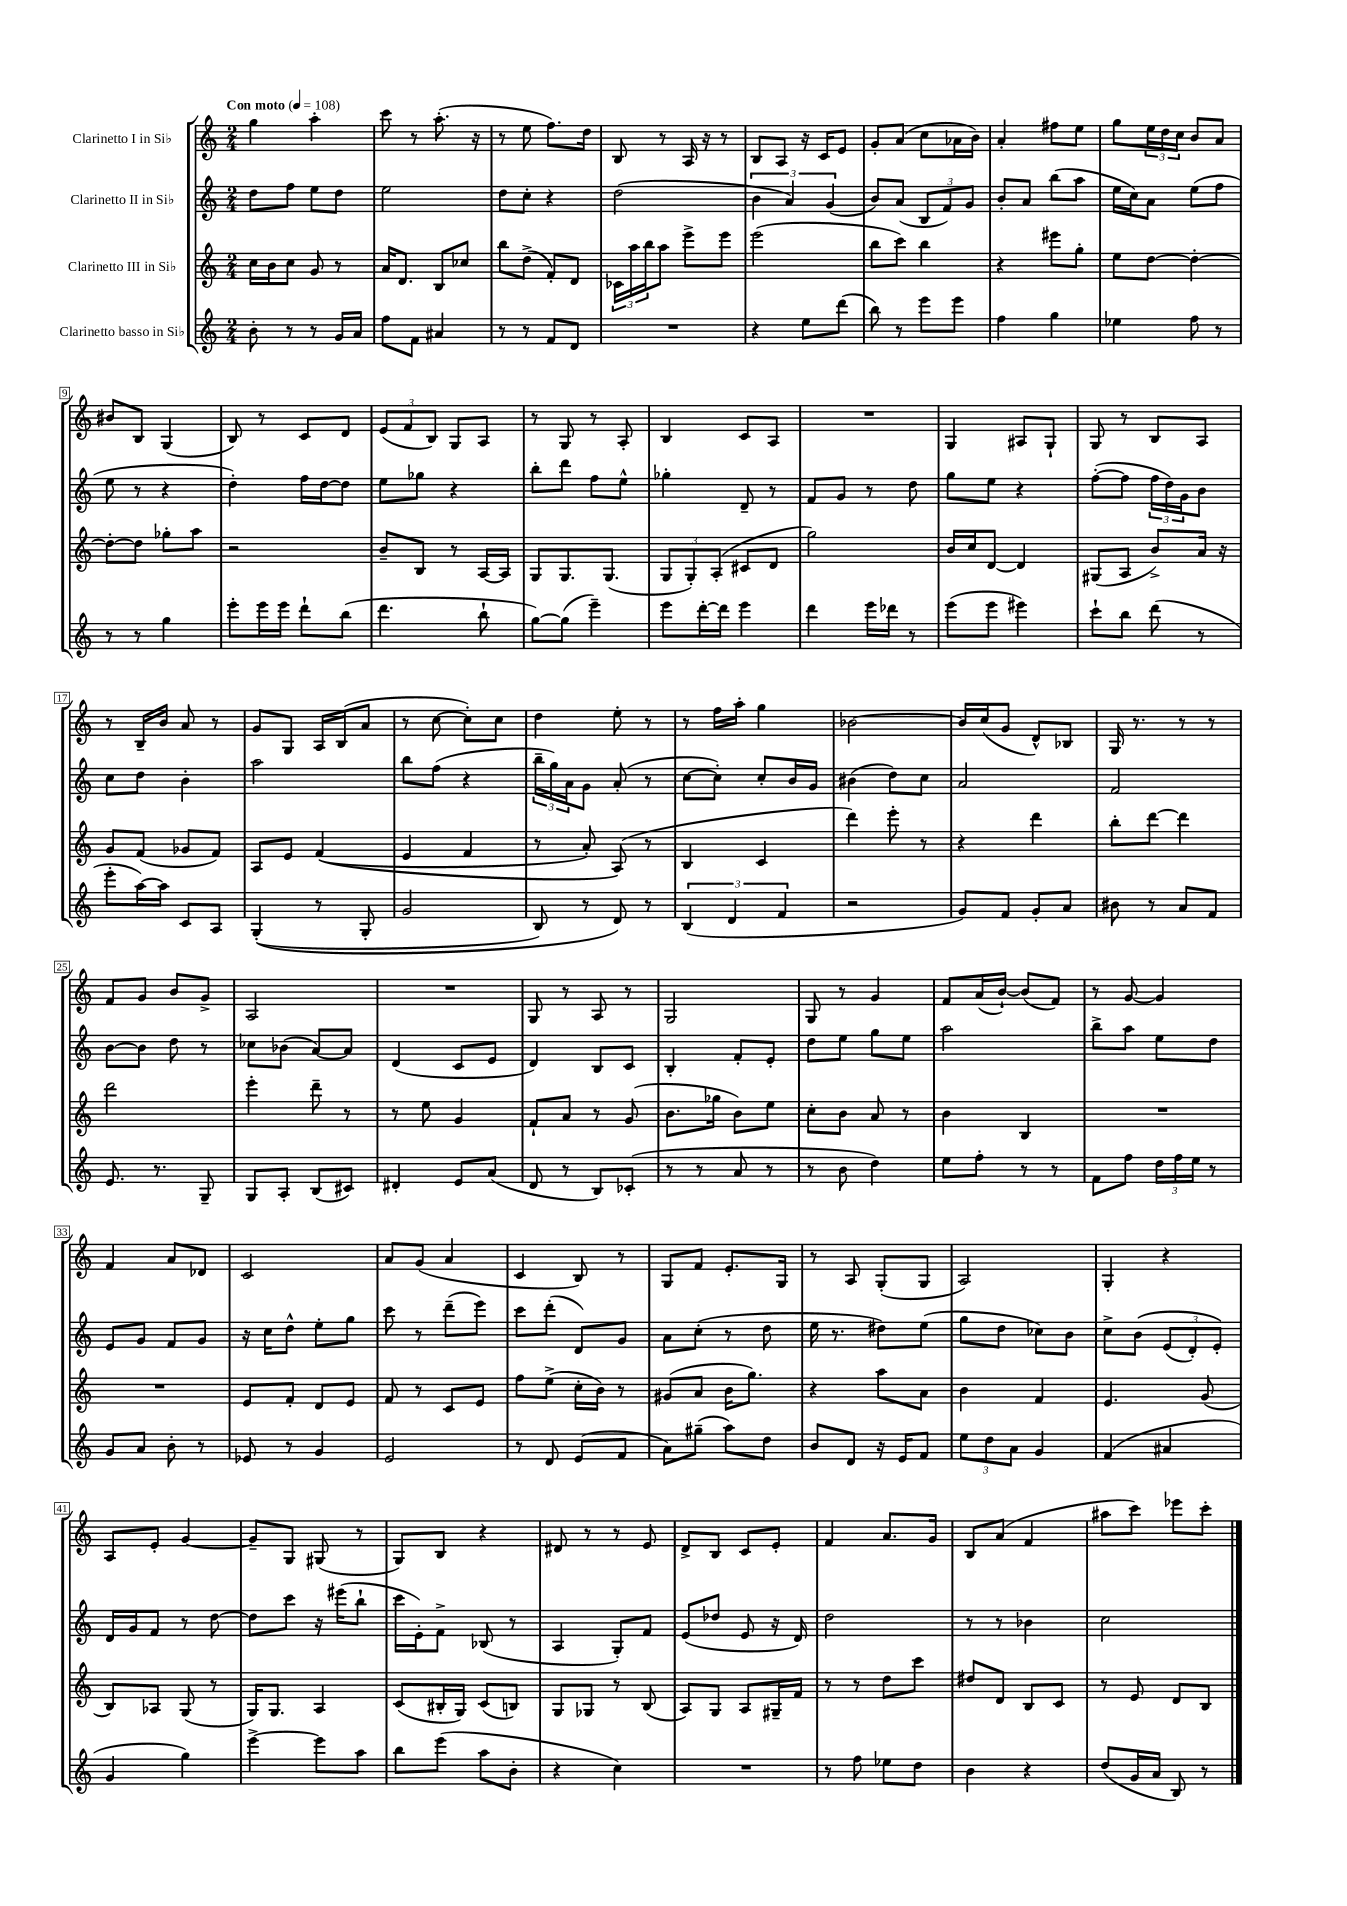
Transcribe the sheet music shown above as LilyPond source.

<<
\new StaffGroup <<
\new Staff = "s0" \with { instrumentName = "Clarinetto I in Sib" } {
    \clef treble \key c \major \numericTimeSignature \time 2/4 \tempo "Con moto" 4 = 108
    g''4 a''4-. |
    c'''8 r8 a''8.-.( r16 |
    r8 e''8 f''8.) d''16 |
    b8 r8 a16 r16 r8 |
    b8 a8 r16 c'16 e'8 |
    g'8-. a'8( c''8 aes'16 b'16) |
    a'4-. fis''8 e''8 |
    g''8 \tuplet 3/2 { e''16 d''16 c''16 } b'8 a'8 |
    bis'8 b8 g4( |
    b8) r8 c'8 d'8 |
    \tuplet 3/2 { e'8( f'8 b8) } g8 a8 |
    r8 g8 r8 a8-. |
    b4 c'8 a8 |
    R2 |
    g4 ais8 g8-! |
    g8 r8 b8 a8 |
    r8 b16-- b'16 a'8 r8 |
    g'8 g8 a16 b16( a'8 |
    r8 c''8~ c''8-.) c''8 |
    d''4 e''8-. r8 |
    r8 f''16 a''16-. g''4 |
    bes'2~ |
    bes'16 c''16( g'8 d'8-^) bes8 |
    g16 r8. r8 r8 |
    f'8 g'8 b'8 g'8-> |
    a2 |
    R2 |
    g8 r8 a8 r8 |
    g2 |
    g8 r8 g'4 |
    f'8 a'16( b'16~-!) b'8( f'8) |
    r8 g'8~ g'4 |
    f'4 a'8 des'8 |
    c'2 |
    a'8 g'8( a'4 |
    c'4 b8) r8 |
    g8 f'8 e'8.-. g16 |
    r8 a8 g8-.( g8 |
    a2) |
    g4-. r4 |
    a8 e'8-. g'4~ |
    g'8-- g8 gis8( r8 |
    g8) b8 r4 |
    dis'8 r8 r8 e'8 |
    d'8-> b8 c'8 e'8-. |
    f'4 a'8. g'16 |
    b8 a'8( f'4 |
    ais''8 c'''8) ees'''8 c'''8-. \bar "|." |
}
\new Staff = "s1" \with { instrumentName = "Clarinetto II in Sib" } {
    \clef treble \key c \major \numericTimeSignature \time 2/4
    d''8 f''8 e''8 d''8 |
    e''2 |
    d''8 c''8-. r4 |
    d''2( |
    \tuplet 3/2 { b'4 a'4) g'4( } |
    b'8) a'8( \tuplet 3/2 { b8 f'8) g'8 } |
    b'8-. a'8 b''8( a''8 |
    e''16 c''16) a'8 e''8( f''8 |
    e''8 r8 r4 |
    d''4-.) f''16 d''16~ d''8 |
    e''8 ges''8 r4 |
    b''8-. d'''8 f''8 e''8-^ |
    ges''4-. d'8-- r8 |
    f'8 g'8 r8 d''8 |
    g''8 e''8 r4 |
    f''8~-.( f''8 \tuplet 3/2 { f''16 d''16) g'16 } b'8 |
    c''8 d''8 b'4-. |
    a''2 |
    b''8 f''8( r4 |
    \tuplet 3/2 { b''16-- g''16) a'16 } g'8 a'8-.( r8 |
    c''8~ c''8-.) c''8-. b'16 g'16 |
    bis'4( d''8) c''8 |
    a'2 |
    f'2 |
    b'8~ b'8 d''8 r8 |
    ces''8 bes'8( a'8~) a'8 |
    d'4( c'8 e'8 |
    d'4) b8 c'8 |
    b4-. f'8-. e'8-. |
    d''8 e''8 g''8 e''8 |
    a''2 |
    b''8-> a''8 e''8 d''8 |
    e'8 g'8 f'8 g'8 |
    r16 c''16 d''8-^ e''8-. g''8 |
    c'''8 r8 d'''8--( e'''8) |
    c'''8 d'''8-.( d'8) g'8 |
    a'8 c''8-.( r8 d''8 |
    e''16 r8. dis''8) e''8( |
    g''8 d''8 ces''8) b'8 |
    c''8-> b'8\( \tuplet 3/2 { e'8( d'8-.) e'8-.\) } |
    d'16 g'16 f'8 r8 d''8~ |
    d''8 c'''8 r16 eis'''16( b''8-! |
    c'''16 e'16-.) f'8-> bes8( r8 |
    a4 g8-.) f'8 |
    e'8( des''8 e'8 r16 d'16) |
    d''2 |
    r8 r8 bes'4 |
    c''2 \bar "|." |
}
\new Staff = "s2" \with { instrumentName = "Clarinetto III in Sib" } {
    \clef treble \key c \major \numericTimeSignature \time 2/4
    c''16 b'16 c''8 g'8 r8 |
    a'16 d'8. b8 ces''8 |
    b''8 d''8->( f'8-.) d'8 |
    \tuplet 3/2 { ces'16 a''16 b''16 } a''8 e'''8-> e'''8 |
    e'''2( |
    b''8 c'''8) b''4 |
    r4 eis'''8 g''8-. |
    e''8 d''8~ d''4~-. |
    d''8~-. d''8 ges''8-. a''8 |
    r2 |
    b'8-- b8 r8 a16~ a16 |
    g8 g8. g8.( |
    \tuplet 3/2 { g8 g8-.) a8-.( } cis'8 d'8 |
    g''2) |
    b'16 c''16 d'8~ d'4 |
    gis8( a8 b'8->) a'16 r16 |
    g'8 f'8( ges'8 f'8) |
    a8 e'8 f'4(\( |
    e'4 f'4 |
    r8 a'8-.) a8(\) r8 |
    b4 c'4 |
    d'''4) e'''8-. r8 |
    r4 d'''4 |
    b''8-. d'''8~ d'''4 |
    d'''2 |
    e'''4-. d'''8-- r8 |
    r8 e''8 g'4 |
    f'8-! a'8 r8 g'8( |
    b'8. ges''16 b'8) e''8 |
    c''8-. b'8 a'8 r8 |
    b'4 b4 |
    R2 |
    R2 |
    e'8 f'8-. d'8 e'8 |
    f'8 r8 c'8 e'8 |
    f''8 e''8->( c''16-. b'16) r8 |
    gis'8( a'8 b'16 g''8.) |
    r4 a''8 a'8 |
    b'4 f'4 |
    e'4. g'8( |
    b8) aes8 g8( r8 |
    g16) g8. a4 |
    c'8( bis16-. g16) c'8( b8) |
    g8 ges8 r8 b8( |
    a8) g8 a8 gis16-- f'16 |
    r8 r8 d''8 c'''8 |
    dis''8 d'8 b8 c'8 |
    r8 e'8 d'8 b8 \bar "|." |
}
\new Staff = "s3" \with { instrumentName = "Clarinetto basso in Sib" } {
    \clef treble \key c \major \numericTimeSignature \time 2/4
    b'8-. r8 r8 g'16 a'16 |
    f''8 f'8 ais'4 |
    r8 r8 f'8 d'8 |
    R2 |
    r4 e''8 d'''8( |
    b''8) r8 e'''8 e'''8 |
    f''4 g''4 |
    ees''4 f''8 r8 |
    r8 r8 g''4 |
    e'''8-. e'''16 e'''16 d'''8-! b''8( |
    d'''4. b''8-! |
    g''8~) g''8( e'''4--) |
    e'''8 d'''16~-. d'''16 e'''4 |
    d'''4 e'''16 des'''16 r8 |
    e'''8( e'''8 eis'''4) |
    c'''8-! b''8 d'''8( r8 |
    e'''8-. a''16~) a''16 c'8 a8 |
    g4-.(\( r8 g8-. |
    g'2 |
    b8) r8 d'8\) r8 |
    \tuplet 3/2 { b4( d'4 f'4 } |
    r2 |
    g'8) f'8 g'8-. a'8 |
    bis'8 r8 a'8 f'8 |
    e'8. r8. g8-- |
    g8 a8-. b8( cis'8) |
    dis'4-. e'8 a'8( |
    d'8 r8 b8) ces'8-.( |
    r8 r8 a'8 r8 |
    r8 b'8 d''4) |
    e''8 f''8-. r8 r8 |
    f'8 f''8 \tuplet 3/2 { d''16 f''16 e''16 } r8 |
    g'8 a'8 b'8-. r8 |
    ees'8 r8 g'4 |
    e'2 |
    r8 d'8 e'8( f'8 |
    a'8) gis''8--( a''8) d''8 |
    b'8 d'8 r16 e'16 f'8 |
    \tuplet 3/2 { e''8 d''8 a'8 } g'4 |
    f'4( ais'4 |
    g'4 g''4) |
    e'''4~-> e'''8 a''8 |
    b''8 e'''8( a''8 b'8-. |
    r4 c''4) |
    R2 |
    r8 f''8 ees''8 d''8 |
    b'4 r4 |
    d''8( g'16 a'16 b8) r8 \bar "|." |
}
>>
>>
\layout { \context { \Score \override BarNumber.stencil = #(make-stencil-boxer 0.1 0.3 ly:text-interface::print) } }
